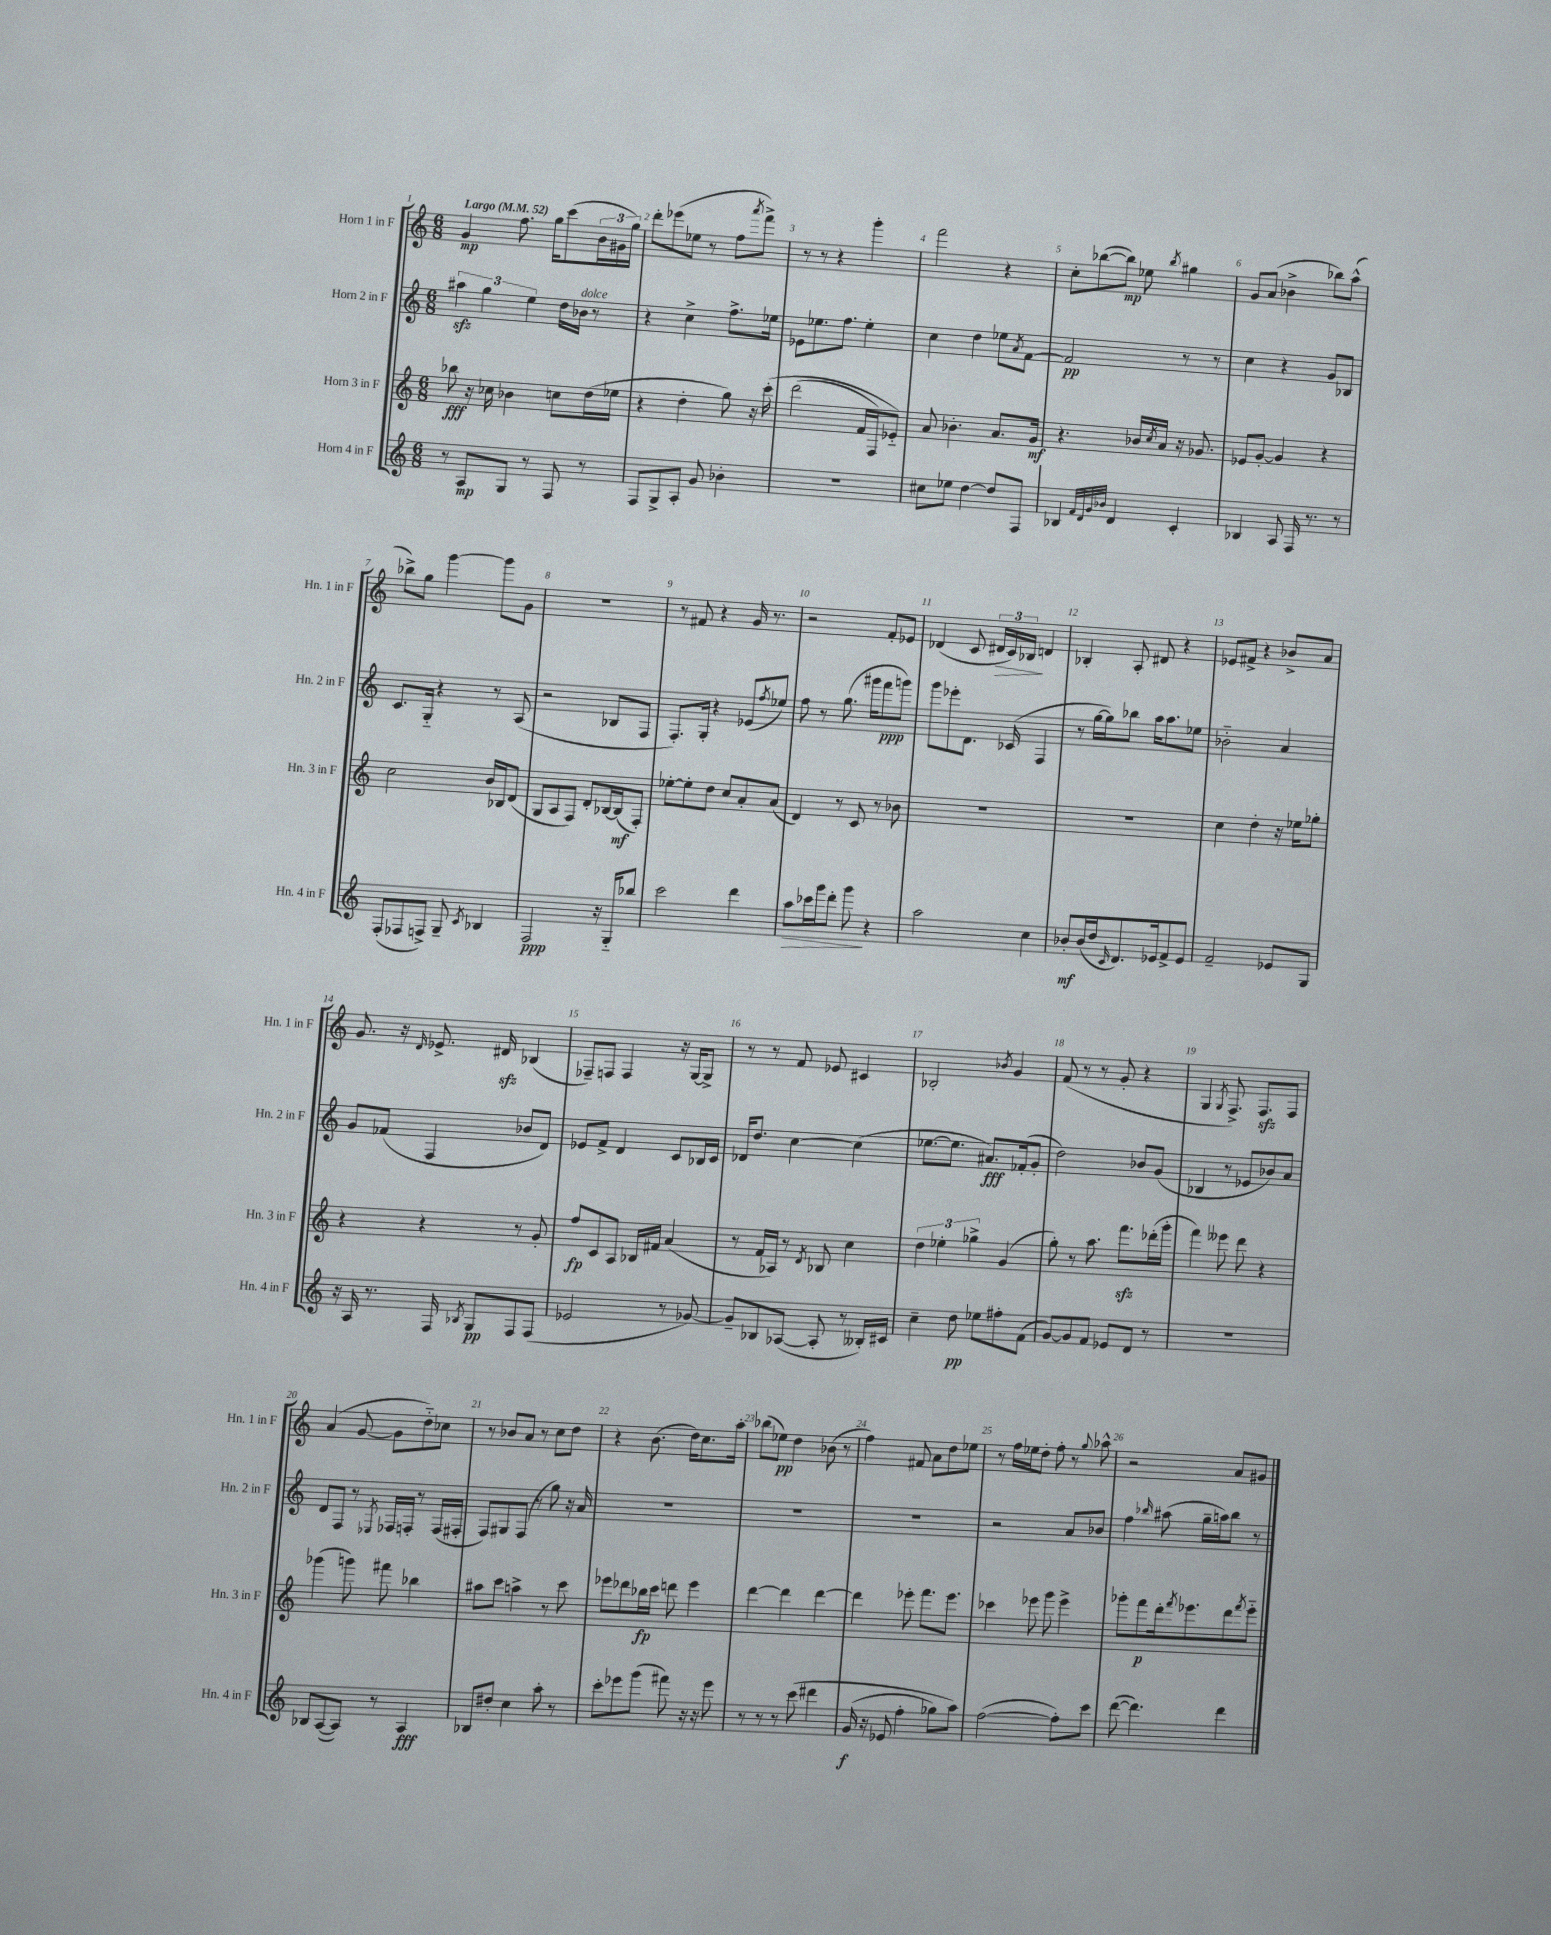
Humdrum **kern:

**kern	**kern	**kern	**kern
*staff4	*staff3	*staff2	*staff1
*clefG2	*clefG2	*clefG2	*clefG2
*k[]	*k[]	*k[]	*k[]
*M6/8	*M6/8	*M6/8	*M6/8
*MM52	*MM52	*MM52	*MM52
8r	8bb-	6aa#	4g
8A	16r	.	.
.	.	6gg	.
.	16cc-	.	.
8G	4b-	.	8.ff
.	.	6ee	.
8r	.	.	.
.	.	.	16gg
8F	8cc	16dd	(8ccc
.	.	16b-	.
8r	(16dd	8r	24b
.	.	.	24g#
.	16ee-	.	.
.	.	.	24gg)
=	=	=	=
8F	4r	4r	8ddd'
8G^	.	.	(8eee-
8A'	4dd'	4cc^	8ee-
8g	.	.	8r
4b-'	8gg)	8.ff^	8ff
.	.	.	8qaaa
.	16r	.	8fff^)
.	&(16ccc'	16ee-	.
=	=	=	=
2.r	(2ddd	8e-	8r
.	.	8.ee-	8r
.	.	.	4r
.	.	8.ff	.
.	16f	4ee-'	4ggg'
.	16F)	.	.
.	8e-'~&)	.	.
=	=	=	=
8cc#	8a	4cc	2fff
8ee-	4.b-'	.	.
[4dd	.	4dd	.
8dd]	8.a	8ee-	4r
.	.	8qa	.
8F	.	[8f	.
.	16g	.	.
=	=	=	=
4B-	4.r	2f]	8cc'
.	.	.	([8bb-
32qqf	.	.	.
32qqd	.	.	.
32qqg	.	.	.
32qqb-	.	.	.
4d	.	.	8bb-])
.	16b-	.	8ee-
.	8qcc	.	.
.	16a	.	.
.	.	.	8qbb-
4c'	16r	8r	4gg#
.	8.g-	.	.
.	.	8r	.
=	=	=	=
4B-	8e-	4cc	8g
.	[8g'	.	(8a
8A	4g]	4r	4b-^
16F	.	.	.
8.r	.	.	.
.	4r	8g	8bb-)
8r	.	8B-	(8aa^^
=	=	=	=
(8F'	2cc	8.c	8bb-^)
8F-	.	.	8gg
.	.	16G'~	.
8F^)	.	4r	[4ggg
8G~	.	.	.
8qc	.	.	.
4B-	16b	8r	8ggg]
.	16B-	.	.
.	(8d	(8A	8g
=	=	=	=
2F	8G	2r	2.r
.	8A	.	.
.	8F)	.	.
.	8d'	.	.
16r	[16B-	8B-	.
16G'~	(16B-]	.	.
8bb-	8F')	8F	.
=	=	=	=
2ccc	[8ee-'	8.F')	8r
.	8ee-']	.	8f#
.	.	16G'	.
.	8dd	4r	4r
.	8cc	.	.
4ddd	8a'	(8e-	16g
.	.	.	8.r
.	.	8qff	.
.	(8a	8ee-)	.
=	=	=	=
8aa	4d)	8ff	2r
16ccc-	.	8r	.
16ggg	.	.	.
8ddd'	8r	(8.gg	.
8ggg	8c	.	.
.	.	16ggg#	.
4r	8r	8fff	8f'
.	8b-	8ggg)	8e-
=	=	=	=
2aa	2.r	8ggg	(4d-
.	.	8eee-'	.
.	.	8.d	8c
.	.	.	24d#
.	.	.	24c)
.	.	(16c-	.
.	.	.	24B-
4cc	.	4F	4d
=	=	=	=
8b-'	2.r	8r	4B-'
(16b-	.	[16gg	.
16dd	.	16gg])	.
16qqc	.	.	.
8.d)	.	8bb-	8A'
.	.	16aa	8d#
16e-	.	8.aa	.
8f^	.	.	4r
8e-	.	8ee-	.
=	=	=	=
2f~	4cc	2b-'~	8e-
.	.	.	8f#^
.	4dd'	.	4r
8e-	16r	4a	8b-^
.	16ee-	.	.
8G	8gg-'	.	8a
=	=	=	=
16r	4r	8g	8.g
16A	.	.	.
8.r	.	(8f-	.
.	.	.	16r
.	.	.	16qqd
.	4r	4F	8.e-^
16F	.	.	.
8qB-	.	.	.
8G	.	.	.
.	.	.	16d#
8F	8r	8b-	(4B-
(8F	8g'	8d)	.
=	=	=	=
2e-	8ff	8e-	8F-~)
.	8c	8f^	8F
.	8A	4d	4F
.	16B-	.	.
.	16f#	.	.
8r	(4a	8c	16r
.	.	.	[16G
[8g-)	.	16B-	8G^]
.	.	16c	.
=	=	=	=
8g-~]	8r	16d-	8r
.	.	8.dd	.
8B-	16f	.	8r
.	16A-)	.	.
([8A-	8r	[4cc	8f
.	8qd	.	.
8A-']	8B-	.	8e-
8r	4cc	(4cc]	4c#
16B--')	.	.	.
16c#	.	.	.
=	=	=	=
4cc~	6dd	[8.ee-	2B-'
.	6ee-'	.	.
.	.	8.ee-]	.
8dd	.	.	.
.	6gg-^	.	.
8ee-	.	8.a#)	.
.	.	.	8qb-
8ff#'	(4g	.	4g
.	.	(16f-'	.
(8f	.	8g'	.
=	=	=	=
[8g)	8gg')	2dd)	(8f
8g]	8r	.	8r
8f	8.aa	.	8r
8e-	.	.	8g'
.	8.fff	.	.
8d	.	8b-	4r
8r	(16ddd-'	(8g	.
.	16ggg'	.	.
=	=	=	=
2.r	4fff)	4B-	4G
.	.	.	8qG
.	8eee--	8r	8.F^)
.	8ddd	8e-	.
.	.	.	8.F
.	4r	8b-)	.
.	.	8a	8F
=	=	=	=
8B-	(4ggg-	8d	(4a
([8A	.	8F	.
8A])	8ggg)	8r	[8g
.	.	8qE-	.
8r	8fff#	16F-	8g]
.	.	16F'	.
4A	4bb-	8r	8dd'~)
.	.	(16F	8cc-
.	.	16F#'	.
=	=	=	=
8B-	8aa#	8F)	8r
8dd#'	8ccc	8G#	8b-
4cc	4aa^	(8F	8a
.	.	8r	8r
8aa'	8r	8gg)	8cc
8r	8ccc	16r	8dd
.	.	16a	.
=	=	=	=
8ccc'	8eee-	2.r	4r
8eee-	8ddd-	.	.
(8ggg	16bb-	.	(8.b
.	16ccc	.	.
8fff#)	8ddd	.	.
.	.	.	16dd)
16r	4eee-	.	8.cc
16r	.	.	.
8eee-	.	.	.
.	.	.	16aa'
=	=	=	=
8r	[4ddd	2.r	(8bb-
8r	.	.	8ee-)
8r	4ddd]	.	4dd
&(8ccc	.	.	.
4ddd#	[4ddd	.	(8b-
.	.	.	8r
=	=	=	=
(16g	4ddd]	2.r	4ff)
16r	.	.	.
8e-	.	.	.
4ff'	8eee-'	.	8f#
.	8.fff	.	8a
8gg-)	.	.	8dd
.	8.eee-	.	.
8aa&)	.	.	8ee-
=	=	=	=
([2ff	4ccc-	2r	8r
.	.	.	16ff
.	.	.	16ee-
.	8eee-	.	8dd'
.	8ggg	.	8ff'
8ff'])	4eee-^	8a	8r
.	.	.	8qqgg
8ccc	.	8b-	8aa-^^
=	=	=	=
([8ddd	8ggg-'	4ff	2r
4.ddd])	8fff	.	.
.	.	16qqbb-	.
.	16ddd'	(8aa#	.
.	8qfff	.	.
.	8.eee-	.	.
.	.	16gg~	.
.	.	16aa)	.
4ddd	8ddd	8bb-	8a
.	8qfff	.	.
.	8eee-'~	8r	8g#
==	==	==	==
*-	*-	*-	*-
